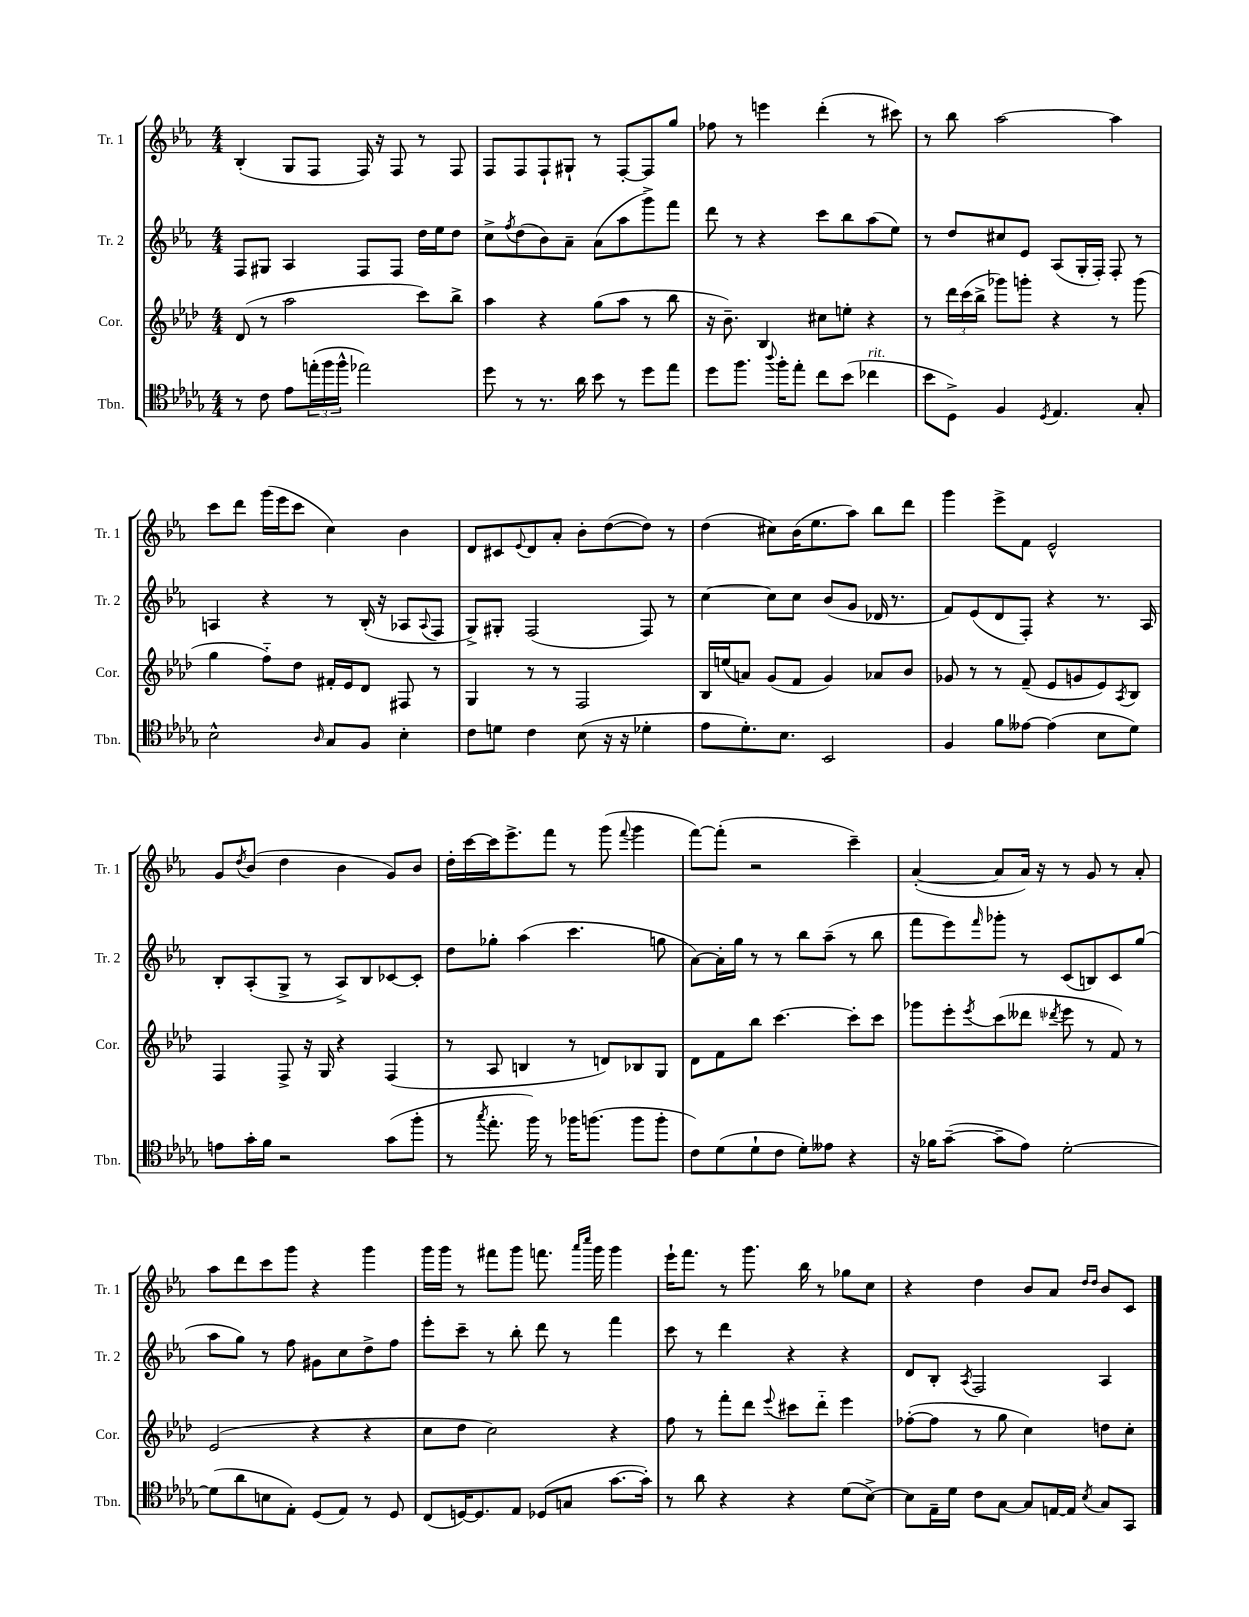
<<
\new StaffGroup <<
\new Staff = "s0" \with { instrumentName = "Tr. 1" shortInstrumentName = "Tr. 1" } {
    \clef treble \key ees \major \numericTimeSignature \time 4/4
    bes4-.( g8 f8 f16) r16 f8 r8 f8 |
    f8 f8 f8-! gis8-! r8 f8~-. f8 g''8 |
    fes''8 r8 e'''4 d'''4-.( r8 cis'''8) |
    r8 bes''8 aes''2~ aes''4 |
    c'''8 d'''8 g'''16( ees'''16 c'''8 c''4) bes'4 |
    d'8 cis'8 \appoggiatura { ees'8 } d'8 aes'8-. bes'8-. d''8~( d''8) r8 |
    d''4( cis''8) bes'16( ees''8. aes''8) bes''8 d'''8 |
    g'''4 ees'''8-> f'8 ees'2-^ |
    g'8 \acciaccatura { d''8 } bes'8( d''4 bes'4 g'8) bes'8 |
    d''16-. c'''16~ c'''16 ees'''8.-> f'''8 r8 g'''8( \appoggiatura { f'''8 } g'''4 |
    f'''8~) f'''8-.( r2 c'''4--) |
    aes'4~-.( aes'8 aes'16) r16 r8 g'8 r8 aes'8-. |
    aes''8 d'''8 c'''8 g'''8 r4 g'''4 |
    g'''16 g'''16 r8 fis'''8 g'''8 f'''8. \grace { aes'''16 c''''16 } g'''16 g'''4 |
    ees'''16-! f'''8. r8 g'''8. bes''16 r8 ges''8 c''8 |
    r4 d''4 bes'8 aes'8 \grace { d''16 d''16 } bes'8 c'8 \bar "|." |
}
\new Staff = "s1" \with { instrumentName = "Tr. 2" shortInstrumentName = "Tr. 2" } {
    \clef treble \key ees \major \numericTimeSignature \time 4/4
    f8 gis8 aes4 f8 f8 d''16 ees''16 d''8 |
    c''8-> \acciaccatura { f''8 } d''8( bes'8) aes'8-- aes'8( aes''8 g'''8->) f'''8 |
    d'''8 r8 r4 c'''8 bes''8 aes''8( ees''8) |
    r8 d''8 cis''8 ees'8 aes8( g16-. f16-.) f8-. r8 |
    a4 r4 r8 bes16-.( r16 aes8 \appoggiatura { aes8 } f8 |
    g8->) gis8-. f2( f8) r8 |
    c''4~ c''8 c''8 bes'8( g'8 des'16 r8. |
    f'8) ees'8( d'8 f8-.) r4 r8. aes16 |
    bes8-. aes8-.( g8-> r8 aes8->) bes8 ces'8~ ces'8-. |
    d''8 ges''8-. aes''4( c'''4. g''8 |
    aes'8~) aes'16-. g''16 r8 r8 bes''8 aes''8--( r8 bes''8 |
    f'''8 ees'''8) \grace { f'''16 } ges'''8-. r8 c'8( b8) c'8 g''8( |
    aes''8 g''8) r8 f''8 gis'8 c''8 d''8-> f''8 |
    ees'''8-. c'''8-- r8 bes''8-. d'''8 r8 f'''4 |
    c'''8 r8 d'''4 r4 r4 |
    d'8 bes8-. \acciaccatura { aes8 } f2 aes4 \bar "|." |
}
\new Staff = "s2" \with { instrumentName = "Cor." shortInstrumentName = "Cor." } {
    \clef treble \key aes \major \numericTimeSignature \time 4/4
    des'8( r8 aes''2 c'''8) bes''8-> |
    aes''4 r4 g''8( aes''8 r8 bes''8 |
    r16 bes'8.--) bes4 cis''8 e''8-. r4 |
    r8 \tuplet 3/2 { des'''16 c'''16( bes''16-> } ges'''8) g'''8-. r4 r8 g'''8( |
    g''4 f''8-_) des''8 fis'16-. ees'16 des'8 fis8 r8 |
    g4 r8 r8 f2 |
    bes16 e''16( a'8) g'8( f'8 g'4) aes'8 bes'8 |
    ges'8 r8 r8 f'8--( ees'8 g'8 ees'8) \acciaccatura { aes8 } bes8 |
    f4 f8-> r16 g16 r4 f4( |
    r8 aes8 b4 r8 d'8) bes8 g8 |
    des'8 f'8 bes''8 c'''4.~ c'''8-. c'''8 |
    ges'''8 ees'''8-. \acciaccatura { ees'''8 } c'''8( deses'''8 \acciaccatura { des'''8 } ees'''8 r8 f'8) r8 |
    ees'2( r4 r4 |
    c''8 des''8 c''2) r4 |
    f''8 r8 f'''8-. des'''8 \appoggiatura { ees'''8 } cis'''8 des'''8-_ ees'''4 |
    fes''8~-.( fes''8 r8 g''8 c''4) d''8 c''8-. \bar "|." |
}
\new Staff = "s3" \with { instrumentName = "Tbn." shortInstrumentName = "Tbn." } {
    \clef tenor \key des \major \numericTimeSignature \time 4/4
    r8 c'8 ees'8 \tuplet 3/2 { e''16-.( f''16 f''16-^ } ees''2) |
    des''8 r8 r8. aes'16 bes'8 r8 des''8 ees''8 |
    des''8 f''8. \appoggiatura { aes''8 } f''16-. ees''8-. c''8 bes'8( ces''4^\markup { \italic "rit." } |
    bes'8 des8->) f4 \acciaccatura { des8 } ees4. ges8-. |
    bes2-^ \grace { aes16 } ges8 f8 bes4-. |
    c'8 d'8 c'4 bes8( r16 r16 des'4-. |
    ees'8 des'8.-.) bes8. bes,2 |
    f4 f'8 eeses'8~ eeses'4( bes8 des'8) |
    e'8 ges'16-. f'16 r2 ges'8( f''8-. |
    r8 \acciaccatura { ges''8 } ees''8.-. f''16) r8 fes''16 f''8.( f''8 f''8-. |
    c'8) des'8( des'8-! c'8 des'8-.) eeses'8 r4 |
    r16 fes'16 ges'8~--( ges'8-- ees'8) des'2~-. |
    des'8( aes'8 b8 ees8-.) des8( ees8) r8 des8 |
    c8( d16~) d8. ees8 des8( g8 ges'8.~ ges'16-.) |
    r8 aes'8 r4 r4 des'8( bes8~->) |
    bes8 ees16-- des'16 c'8 ges8~ ges8 e16~ e16 \acciaccatura { bes8 } ges8 ges,8 \bar "|." |
}
>>
>>
\layout { \context { \Score \remove "Bar_number_engraver" } }
